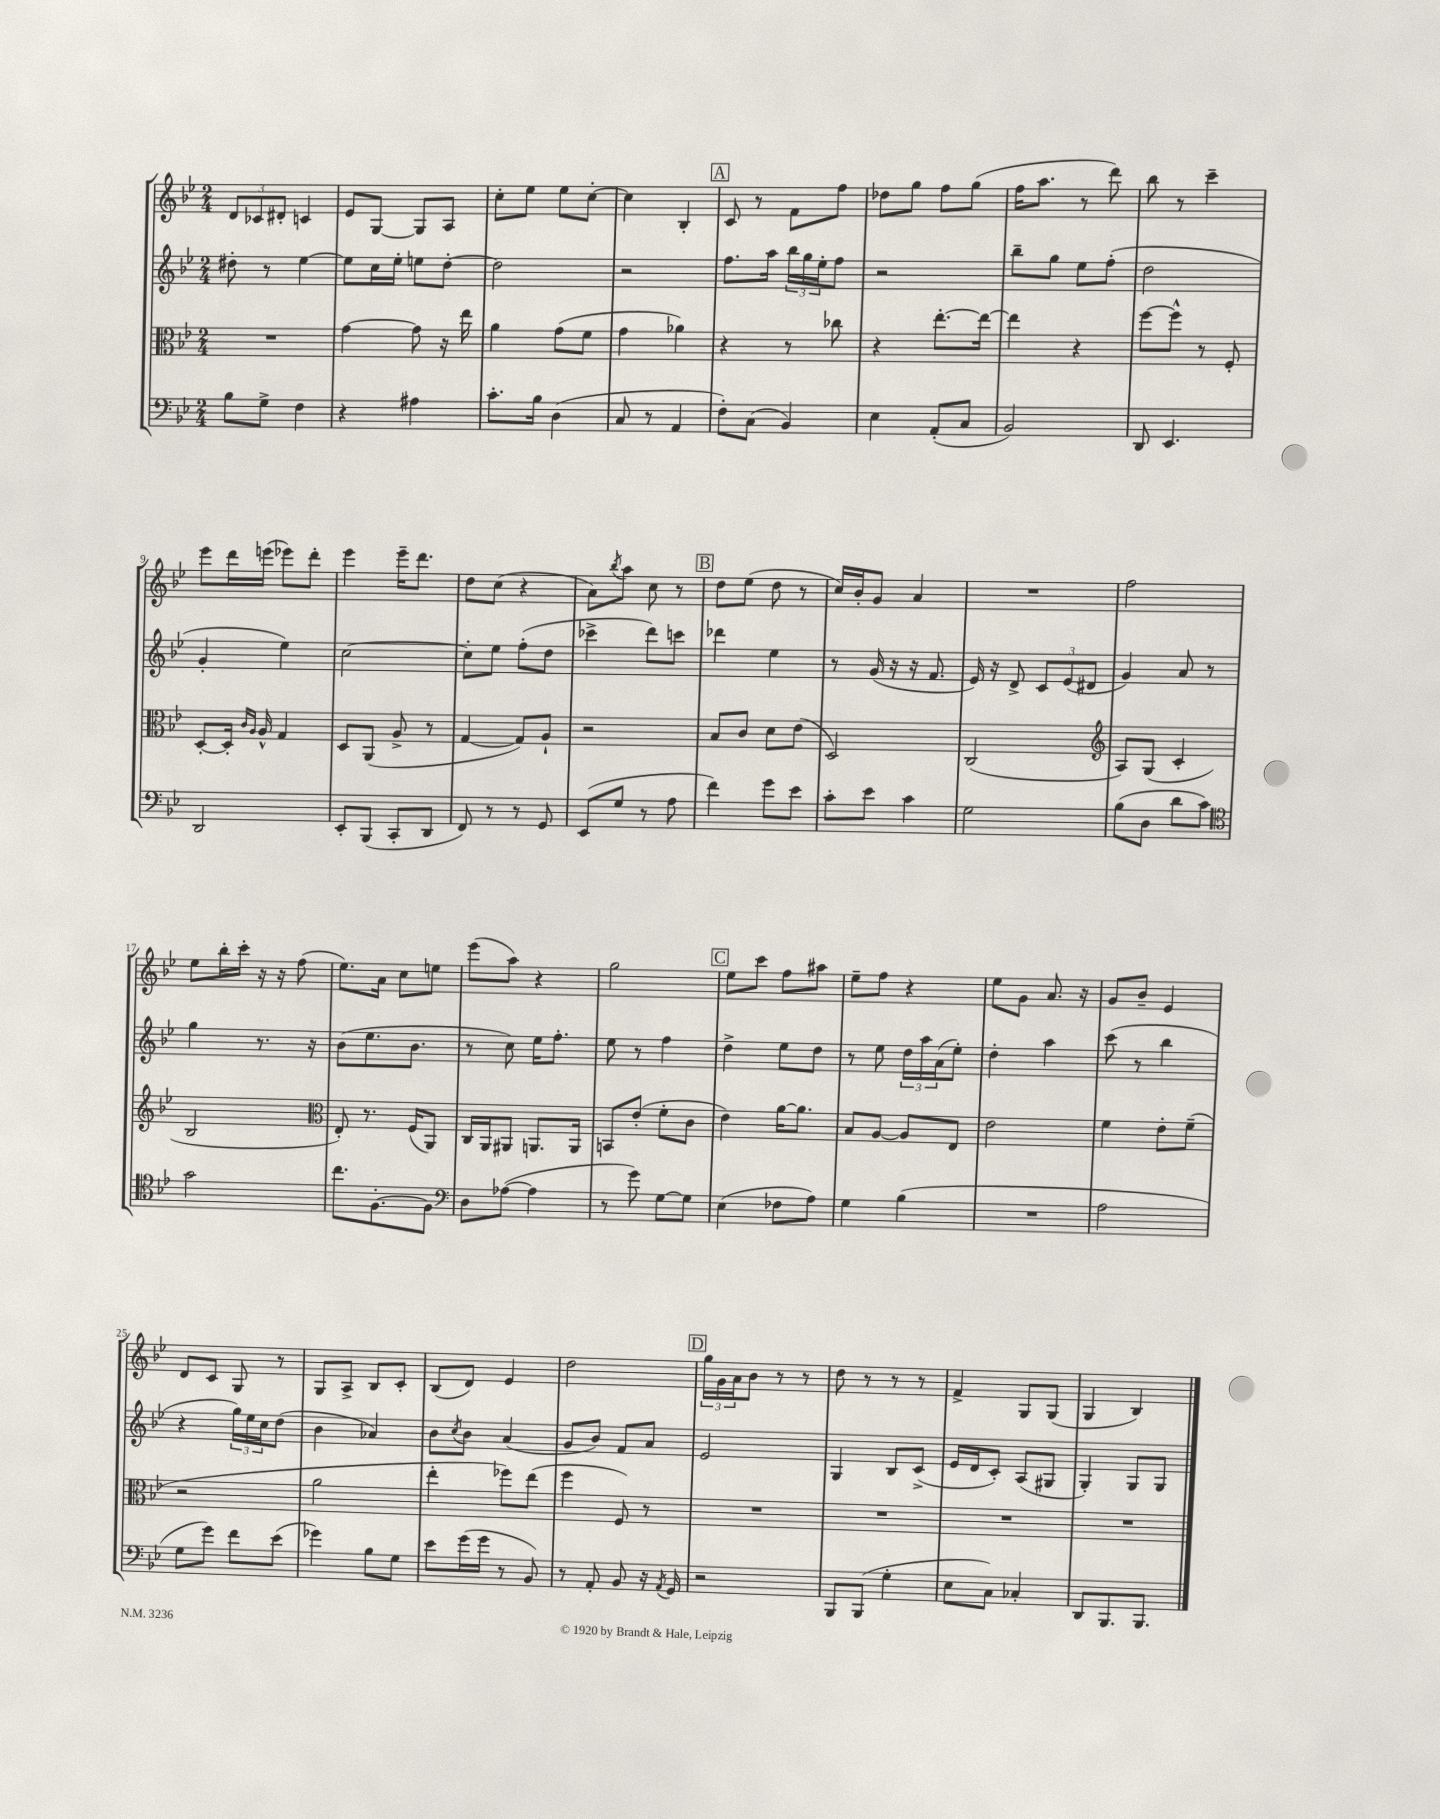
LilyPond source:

<<
\new StaffGroup <<
\new Staff = "s0" {
    \clef treble \key bes \major \numericTimeSignature \time 2/4
    \tuplet 3/2 { d'8 ces'8 dis'8-. } c'4 |
    ees'8 g8~ g8 a8 |
    c''8-. ees''8 ees''8 c''8~-. |
    c''4 bes4-. |
    \mark \markup { \box "A" } c'8 r8 f'8 f''8 |
    des''8 g''8 f''8 g''8( |
    f''16 a''8. r8 d'''8) |
    bes''8 r8 c'''4-- |
    ees'''8 d'''16 e'''16( ees'''8) d'''8-. |
    ees'''4 ees'''16-- d'''8. |
    d''8 c''8( r4 |
    a'8) \acciaccatura { bes''8 } a''8 c''8 r8 |
    \mark \markup { \box "B" } d''8 ees''8( d''8 r8 |
    c''16) bes'16-. g'8 a'4 |
    R2 |
    f''2 |
    ees''8 bes''16-. c'''16-. r16 r16 f''8( |
    ees''8.) a'16 c''8 e''8 |
    ees'''8( a''8) r4 |
    g''2 |
    \mark \markup { \box "C" } ees''8 c'''8 f''8 ais''8 |
    ees''8-- f''8 r4 |
    ees''8 g'8 a'8. r16 |
    g'8 bes'8-- ees'4 |
    d'8 c'8 g8 r8 |
    g8 a8-> bes8 c'8-. |
    bes8( d'8) ees'4 |
    d''2 |
    \mark \markup { \box "D" } \tuplet 3/2 { g''16 g'16 a'16 } bes'8 r8 r8 |
    d''8 r8 r8 r8 |
    f'4-> g8 g8( |
    g4 bes4) \bar "|." |
}
\new Staff = "s1" {
    \clef treble \key bes \major \numericTimeSignature \time 2/4
    dis''8-. r8 ees''4~ |
    ees''8 c''16 ees''16-. e''8 d''8~-. |
    d''2 |
    r2 |
    \mark \markup { \box "A" } f''8. a''16 \tuplet 3/2 { bes''16 g''16 ees''16-. } f''8 |
    r2 |
    bes''8-- g''8 ees''8 f''8-.( |
    d''2 |
    g'4-. ees''4) |
    c''2~ |
    c''8-. ees''8 f''8-.( d''8 |
    ces'''4-> d'''8) c'''8 |
    \mark \markup { \box "B" } des'''4 ees''4 |
    r8 g'16( r16 r16 f'8. |
    ees'16) r16 d'8-> \tuplet 3/2 { c'8 ees'8( dis'8 } |
    g'4) a'8 r8 |
    g''4 r8. r16 |
    bes'8( ees''8. bes'8. |
    r8 c''8) ees''16 f''8.-. |
    ees''8 r8 f''4 |
    \mark \markup { \box "C" } d''4-> ees''8 d''8 |
    r8 ees''8 \tuplet 3/2 { d''16 a''16 a'16( } ees''8-.) |
    d''4-. a''4 |
    c'''8( r8 bes''4 |
    r4 \tuplet 3/2 { g''16) ees''16 c''16 } d''8( |
    bes'4 aes'4) |
    bes'8 \acciaccatura { c''8 } bes'8 a'4( |
    g'8 bes'8) f'8 a'8 |
    \mark \markup { \box "D" } ees'2 |
    g4 bes8 c'8->( |
    ees'16 d'16 c'8-.) a8( gis8 |
    g4-.) g8 g8 \bar "|." |
}
\new Staff = "s2" {
    \clef alto \key bes \major \numericTimeSignature \time 2/4
    R2 |
    g'4~ g'8 r16 ees''16 |
    a'4 g'8( f'8 |
    g'4 aes'4) |
    \mark \markup { \box "A" } r4 r8 ces''8 |
    r4 ees''8.~-. ees''16~ |
    ees''4 r4 |
    f''8~ f''8-^ r8 f8-. |
    d8~-. d16-. \grace { c'16 a16 } a16-^ g4 |
    d8 a,8( a8-> r8 |
    g4~ g8) a8-! |
    r2 |
    \mark \markup { \box "B" } bes8 c'8 d'8 ees'8( |
    d2) |
    c2( |
    \clef treble a8) g8( c'4-. |
    bes2 |
    \clef alto ees8-.) r8. f16( a,8) |
    c16 a,16 ais,8 a,8. a,16 |
    b,8 ees'8-.( f'8-. c'8 |
    \mark \markup { \box "C" } ees'4) a'16~ a'8. |
    bes8 a8~ a8 ees8 |
    ees'2 |
    f'4 ees'8-. f'8--( |
    r2 |
    a'2 |
    ees''4-. fes''8) ees''8( |
    f''4 f8) r8 |
    \mark \markup { \box "D" } R2 |
    R2 |
    R2 |
    R2 \bar "|." |
}
\new Staff = "s3" {
    \clef bass \key bes \major \numericTimeSignature \time 2/4
    bes8 g8-> f4 |
    r4 ais4 |
    c'8.-. bes16 d4( |
    c8 r8 a,4 |
    \mark \markup { \box "A" } f8-.) c8( bes,4) |
    ees4 a,8-.( c8 |
    bes,2) |
    d,8 ees,4. |
    d,2 |
    ees,8-. bes,,8( c,8-. d,8 |
    f,8) r8 r8 g,8 |
    ees,8( g8 r8 a8 |
    \mark \markup { \box "B" } f'4) g'8 ees'8 |
    c'8-. ees'8 c'4 |
    g2 |
    bes8( d8 d'8 c'8) |
    \clef tenor g'2 |
    c''8. f8.~-. f8 |
    \clef bass d8 aes8~( aes4 |
    r8 g'8) g8~ g8 |
    \mark \markup { \box "C" } ees4( fes8 a8) |
    g4 bes4( |
    R2 |
    a2 |
    g8 g'8) f'8 ees'8( |
    ges'4) bes8 g8 |
    ees'8 g'16( g'16 r8 bes,8) |
    r8 a,8-. bes,8 r16 \acciaccatura { a,8 } g,16 |
    \mark \markup { \box "D" } r2 |
    bes,,8 bes,,8( g4-. |
    ees8 c8) ces4-. |
    d,8 bes,,8. bes,,8. \bar "|." |
}
>>
>>
